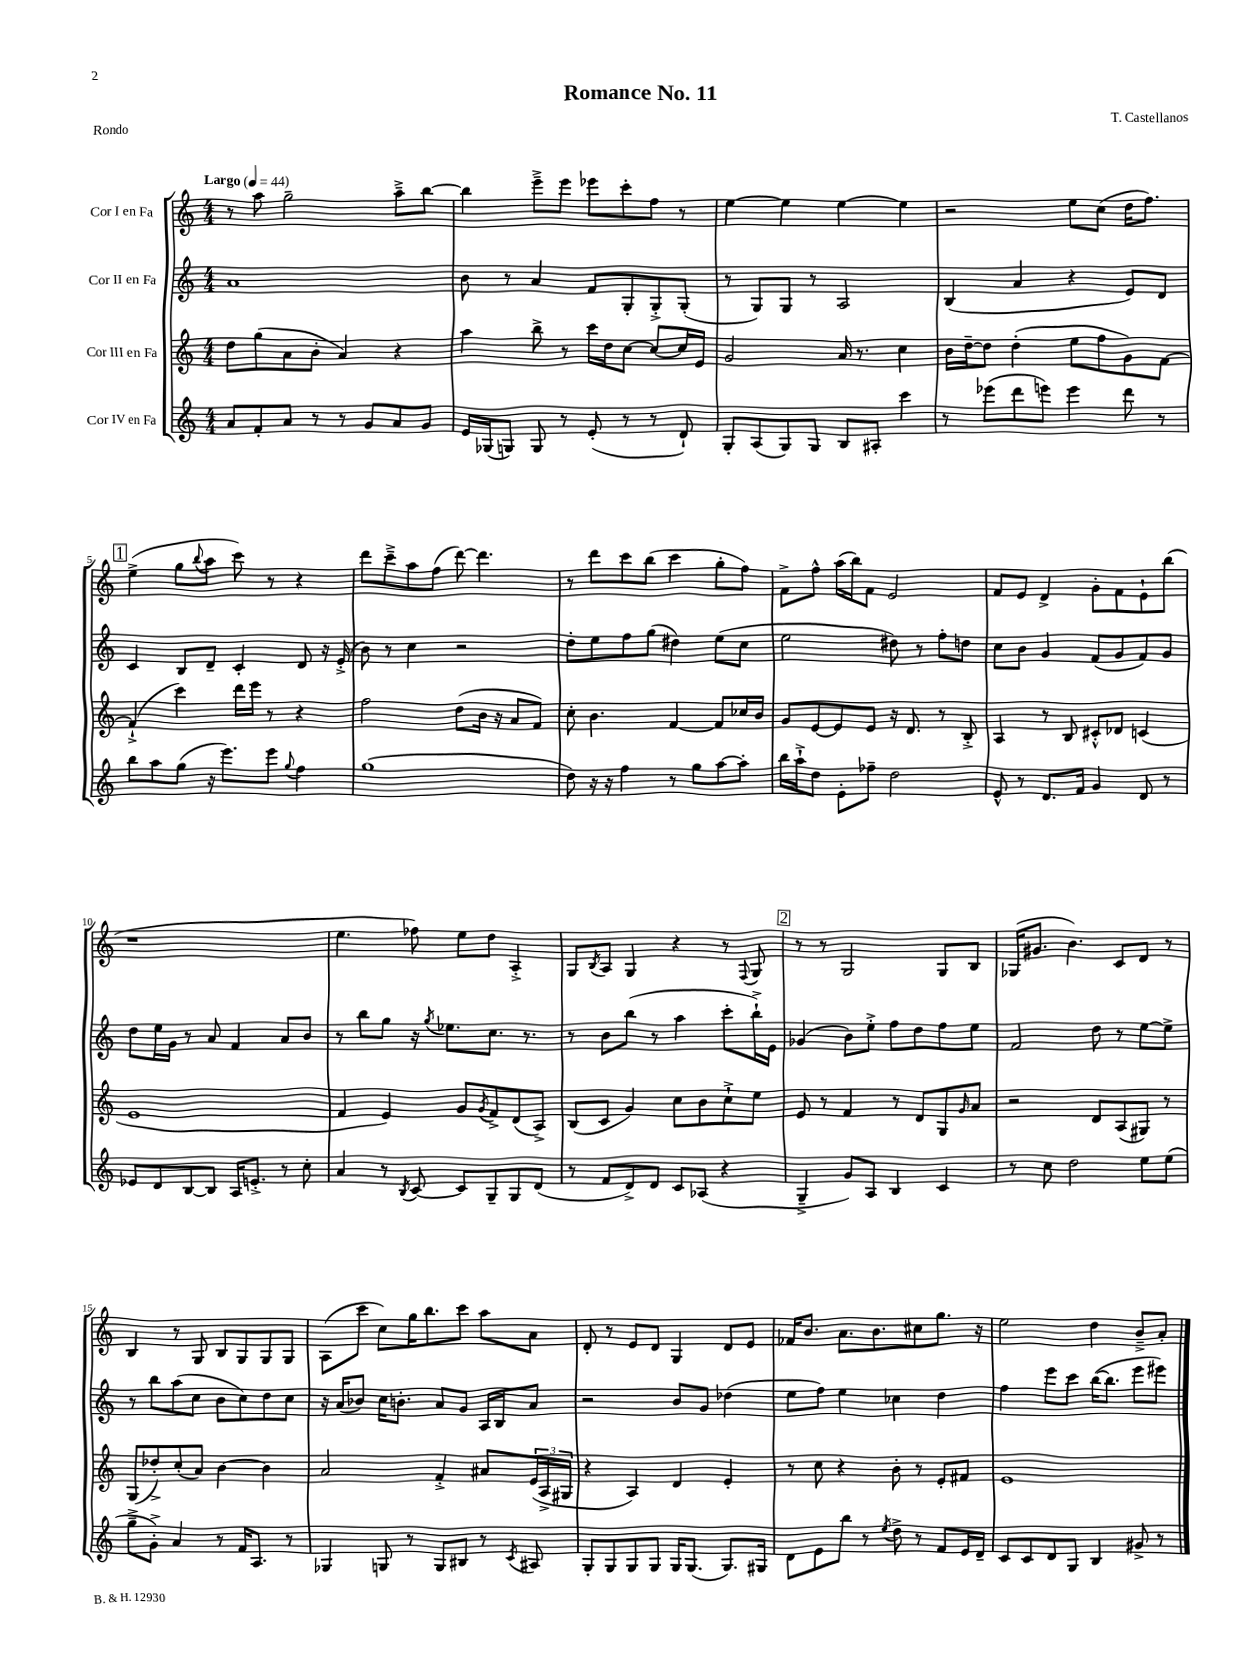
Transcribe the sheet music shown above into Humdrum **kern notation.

**kern	**kern	**kern	**kern
*staff4	*staff3	*staff2	*staff1
*clefG2	*clefG2	*clefG2	*clefG2
*k[]	*k[]	*k[]	*k[]
*M4/4	*M4/4	*M4/4	*M4/4
*MM44	*MM44	*MM44	*MM44
8a	8dd	1a	8r
8f'	(8gg	.	8aa
8a	8a	.	2gg~
8r	8b'	.	.
8r	4a)	.	.
8g	.	.	.
8a	4r	.	8aa~^
8g	.	.	[8bb
=	=	=	=
16e	4aa	8b	4bb]
(16G-	.	.	.
8G)	.	8r	.
8G	8bb^	4a	8eee~^
8r	8r	.	8eee
(8e'	16ccc	8f	8eee-
.	16dd	.	.
8r	[8cc	8G'	8ccc'
8r	8cc_	8G'^	8ff
8d`)	16cc]	(8G'	8r
.	16e	.	.
=	=	=	=
8G'	2g	8r	[4ee
(8A	.	8G)	.
8G)	.	8G	4ee]
8G	.	8r	.
8B	16a	2A	[4ee
.	8.r	.	.
8A#'	.	.	.
4ccc	4cc	.	4ee]
=	=	=	=
8r	16b	(4B	2r
.	[16dd~	.	.
(8eee-	8dd]	.	.
8ddd	(4dd'	4a	.
8eee)	.	.	.
4eee	8ee	4r	8ee
.	8ff	.	(8cc
8ddd	8g)	8e)	16dd
.	.	.	8.ff)
8r	[8f	8d	.
=	=	=	=
8bb	(4f`^]	4c	(4ee^
8aa	.	.	.
(8gg	4ccc)	8B	8gg
.	.	.	8qqbb
16r	.	8d~	8aa
8.eee)	.	.	.
.	16ddd	4c'	8ccc)
.	16eee	.	.
8eee	8r	.	8r
8qqgg	.	.	.
4ff	4r	8d	4r
.	.	16r	.
.	.	(16e'^	.
=	=	=	=
(1gg	2ff	8b)	8ddd
.	.	8r	8ccc~^
.	.	4cc	8aa
.	.	.	(8ff
.	(8dd	2r	[8ddd)
.	16b	.	4.ddd]
.	16r	.	.
.	8a	.	.
.	8f)	.	.
=	=	=	=
8dd)	8cc'	8dd'	8r
16r	4.b	8ee	8ddd
16r	.	.	.
4ff	.	8ff	8ccc
.	.	(8gg	(8bb
8r	[4f	4dd#)	4ccc
8gg	.	.	.
[8aa	8f]	(8ee	8gg'
8aa']	16cc-	8cc	8ff)
.	16b	.	.
=	=	=	=
16bb	8g	2ee	8f^
16aa`^	.	.	.
8dd	[8e	.	8ff^^
8e'	8e]	.	(16aa
.	.	.	16bb)
8ff-~	8e	.	8f
2dd	16r	8dd#)	2e
.	8.d	.	.
.	.	8r	.
.	8r	8ff'	.
.	8B'^	8dd	.
=	=	=	=
8e^^	4A	8cc	8f
8r	.	8b	8e
8.d	8r	4g	4d^
.	8B	.	.
16f	.	.	.
4g	8c#'^^	(8f	8g'
.	8d-	8g	8f
8d	(4c	8f)	8e`
8r	.	8g	(8bb
=	=	=	=
8e-	1e	8dd	1r
8d	.	16ee	.
.	.	16g	.
[8B	.	8r	.
8B]	.	8a	.
16A	.	4f	.
8.e'^	.	.	.
8r	.	8a	.
8cc'	.	8b	.
=	=	=	=
4a	4f	8r	4.ee
.	.	8bb	.
8r	4e)	8gg	.
8qB	.	.	.
[8c	.	16r	8ff-)
.	.	8qgg	.
.	.	8.ee-	.
8c]	8g	.	8ee
.	8qg	.	.
8G~	8f^	8.cc	8dd
8G	(8d	.	4A'^
.	.	8.r	.
(8d	8A^)	.	.
=	=	=	=
8r	(8B	8r	8G
.	.	.	8qB
8f	8c	8b	8A
8d^)	4g)	(8bb	4G
8d	.	8r	.
8c	8cc	4aa	4r
(8A-	8b	.	.
4r	8cc`^	8ccc'	8r
.	.	.	8qqF
.	8ee	16bb`^)	8G
.	.	16e	.
=	=	=	=
4G~^	8e	(4g-	8r
.	8r	.	8r
8g)	4f	8b)	2G
8A	.	8ee'^	.
4B	8r	8ff	.
.	8d	8dd	.
4c	8G	8ff	8G
.	16qqg	.	.
.	8a	8ee	8B
=	=	=	=
8r	2r	2f	(16G-
.	.	.	8.g#
8cc	.	.	.
2dd	.	.	4.b)
.	8d	8dd	.
.	(8A	8r	8c
8ee	8G#)	[8ee	8d
(8ee	8r	8ee^]	8r
=	=	=	=
8gg~^	(8G	8r	4B
8g'^)	8dd-'^)	8bb	.
4a	(8cc'	(8aa	8r
.	8a)	8cc	8G
8r	[4b	8b	8B
16f	.	8cc)	8G
8.A	.	.	.
.	4b]	8dd	8G
8r	.	8cc	8G
=	=	=	=
4G-	2a	16r	(8A
.	.	(16a	.
.	.	8b-)	8ccc
8G	.	16cc	8cc)
.	.	8.b'	.
8r	.	.	16gg
.	.	.	8.bb
8G	4f'^	8a	.
8B#	.	8g	8ccc
8r	8a#	16A	8aa
.	.	16B	.
8qc	.	.	.
8A#	(24e	8a	8a
.	24A^	.	.
.	24G#	.	.
=	=	=	=
8G'	4r	2r	8d'
8G	.	.	8r
8G	4A)	.	8e
8G	.	.	8d
16G	4d	8b	4G
(8.G	.	.	.
.	.	8g	.
8.G)	4e'	(4dd-	8d
.	.	.	8e
16G#	.	.	.
=	=	=	=
8d	8r	8ee	16f-
.	.	.	8.b
8e	8cc	8ff)	.
8bb	4r	4ee	8.a
8r	.	.	.
.	.	.	8.b
8qee	.	.	.
8dd^	8b'	4cc-	.
8r	8r	.	8cc#
8f	8e'	4dd	8.gg
16e	8f#	.	.
16d~	.	.	16r
=	=	=	=
8c	1e	4ff	2ee
8c	.	.	.
8d	.	8eee	.
8G	.	8ccc	.
4B	.	([16bb	4dd
.	.	8.bb]	.
8g#^	.	8eee	8b~^
8r	.	8eee#)	8a'
==	==	==	==
*-	*-	*-	*-
